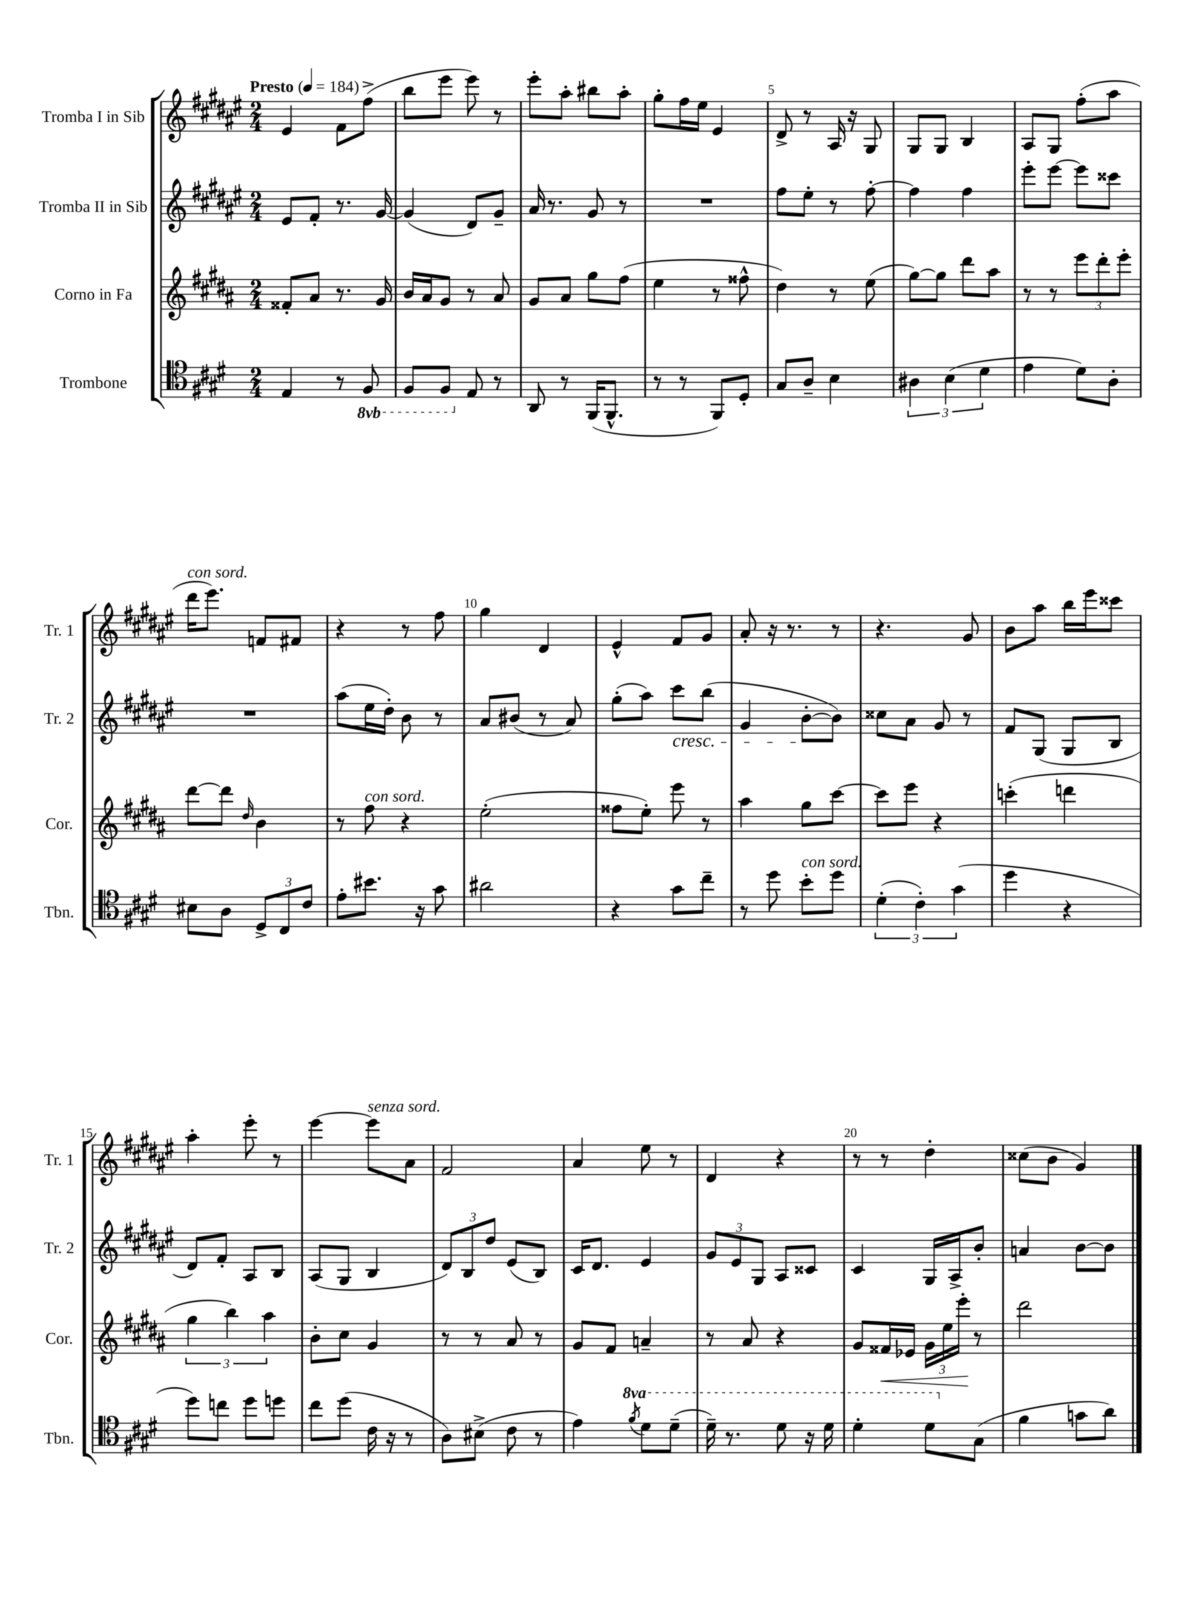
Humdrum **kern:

**kern	**kern	**kern	**kern
*staff4	*staff3	*staff2	*staff1
*clefC4	*clefG2	*clefG2	*clefG2
*k[f#c#g#d#]	*k[f#c#g#d#a#]	*k[f#c#g#d#a#e#]	*k[f#c#g#d#a#e#]
*M2/4	*M2/4	*M2/4	*M2/4
*MM184	*MM184	*MM184	*MM184
4E	8f##'	8e#	4e#
.	8a#	8f#'	.
8r	8.r	8.r	8f#
8FF#	.	.	(8ff#^
.	16g#	[16g#	.
=	=	=	=
8FF#	16b	(4g#]	8bb
.	16a#	.	.
8FF#	8g#	.	8eee#
8E	8r	8d#)	8eee#)
8r	8a#	8g#~	8r
=	=	=	=
8AA	8g#	16a#	8eee#'
.	.	8.r	.
8r	8a#	.	8aa#'
(16FF#	8gg#	8g#	8bb#
8.FF#^^	.	.	.
.	(8ff#	8r	8aa#'
=	=	=	=
8r	4ee	2r	8gg#'
8r	.	.	16ff#
.	.	.	16ee#
8FF#)	8r	.	4e#
8D#'	8ff##^^	.	.
=	=	=	=
8G#	4dd#)	8ff#	8d#^
8A~	.	8ee#'	8r
4B	8r	8r	16A#
.	.	.	16r
.	(8ee	[8ff#'	8G#
=	=	=	=
6A#	[8gg#)	4ff#]	8G#
.	8gg#]	.	8G#
(6B	.	.	.
.	8ddd#	4ff#	4B
6d#	.	.	.
.	8aa#	.	.
=	=	=	=
4e	8r	8eee#'	8A#
.	8r	[8eee#	8G#
8d#)	12eee	8eee#]	(8ff#'
.	12ddd#'	.	.
8A'	.	8ccc##	8aa#
.	12eee'	.	.
=	=	=	=
8B#	[8ddd#	2r	16ddd#
.	.	.	8.eee#)
8A	8ddd#]	.	.
.	16qqdd#	.	.
12D#^	4b	.	8f
12C#	.	.	.
.	.	.	8f#
12c#	.	.	.
=	=	=	=
8e'	8r	(8aa#	4r
8.b#	8ff#	16ee#	.
.	.	16dd#')	.
.	4r	8b	8r
16r	.	.	.
8g#	.	8r	8ff#
=	=	=	=
2a#	(2ee'	8a#	4gg#
.	.	(8b#	.
.	.	8r	4d#
.	.	8a#)	.
=	=	=	=
4r	8ff##	(8gg#'	4e#^^
.	8ee')	8aa#)	.
8g#	8eee	8ccc#	8f#
8cc#~	8r	(8bb	8g#
=	=	=	=
8r	4aa#	4g#	8a#'
8dd#	.	.	16r
.	.	.	8.r
8b'	8gg#	[8b'	.
8dd#	[8ccc#	8b])	8r
=	=	=	=
(6d#'	8ccc#]	8cc##	4.r
.	8eee	8a#	.
6c#')	.	.	.
.	4r	8g#	.
(6g#	.	.	.
.	.	8r	8g#
=	=	=	=
4dd#	(4ccc'	8f#	8b
.	.	(8G#	8aa#
4r	4ddd	8G#	16bb
.	.	.	16eee#
.	.	8B	8ccc##
=	=	=	=
8dd#)	6gg#	8d#)	4aa#'
8cc	.	8f#'	.
.	6bb)	.	.
8dd#	.	8A#	8eee#'
.	6aa#	.	.
8dd	.	8B	8r
=	=	=	=
8cc#	8b'	(8A#	[4eee#
(8dd#	8cc#	8G#	.
16c#	4g#	4B	8eee#]
16r	.	.	.
8r	.	.	8a#
=	=	=	=
8A)	8r	12d#)	2f#
.	.	12B	.
(8B#^	8r	.	.
.	.	12dd#	.
8c#	8a#	(8e#	.
8r	8r	8B)	.
=	=	=	=
4e)	8g#	16c#	4a#
.	.	8.d#	.
.	8f#	.	.
8qff#	.	.	.
8dd#	4a~	4e#	8ee#
(8dd#~	.	.	8r
=	=	=	=
16dd#~)	8r	12g#	4d#
8.r	.	.	.
.	.	12e#	.
.	8a#	.	.
.	.	12G#	.
8dd#	4r	8A#	4r
16r	.	8c##	.
16dd#	.	.	.
=	=	=	=
4dd#'	8g#	4c#	8r
.	16f##	.	8r
.	16e-	.	.
8dd#	24g#	16G#	4dd#'
.	24ee	.	.
.	.	16A#^	.
.	24eee'	.	.
(8G#	8r	8b'	.
=	=	=	=
4f#	2ddd#	4a	(8cc##
.	.	.	8b
8g	.	[8b	4g#)
8a)	.	8b]	.
==	==	==	==
*-	*-	*-	*-
